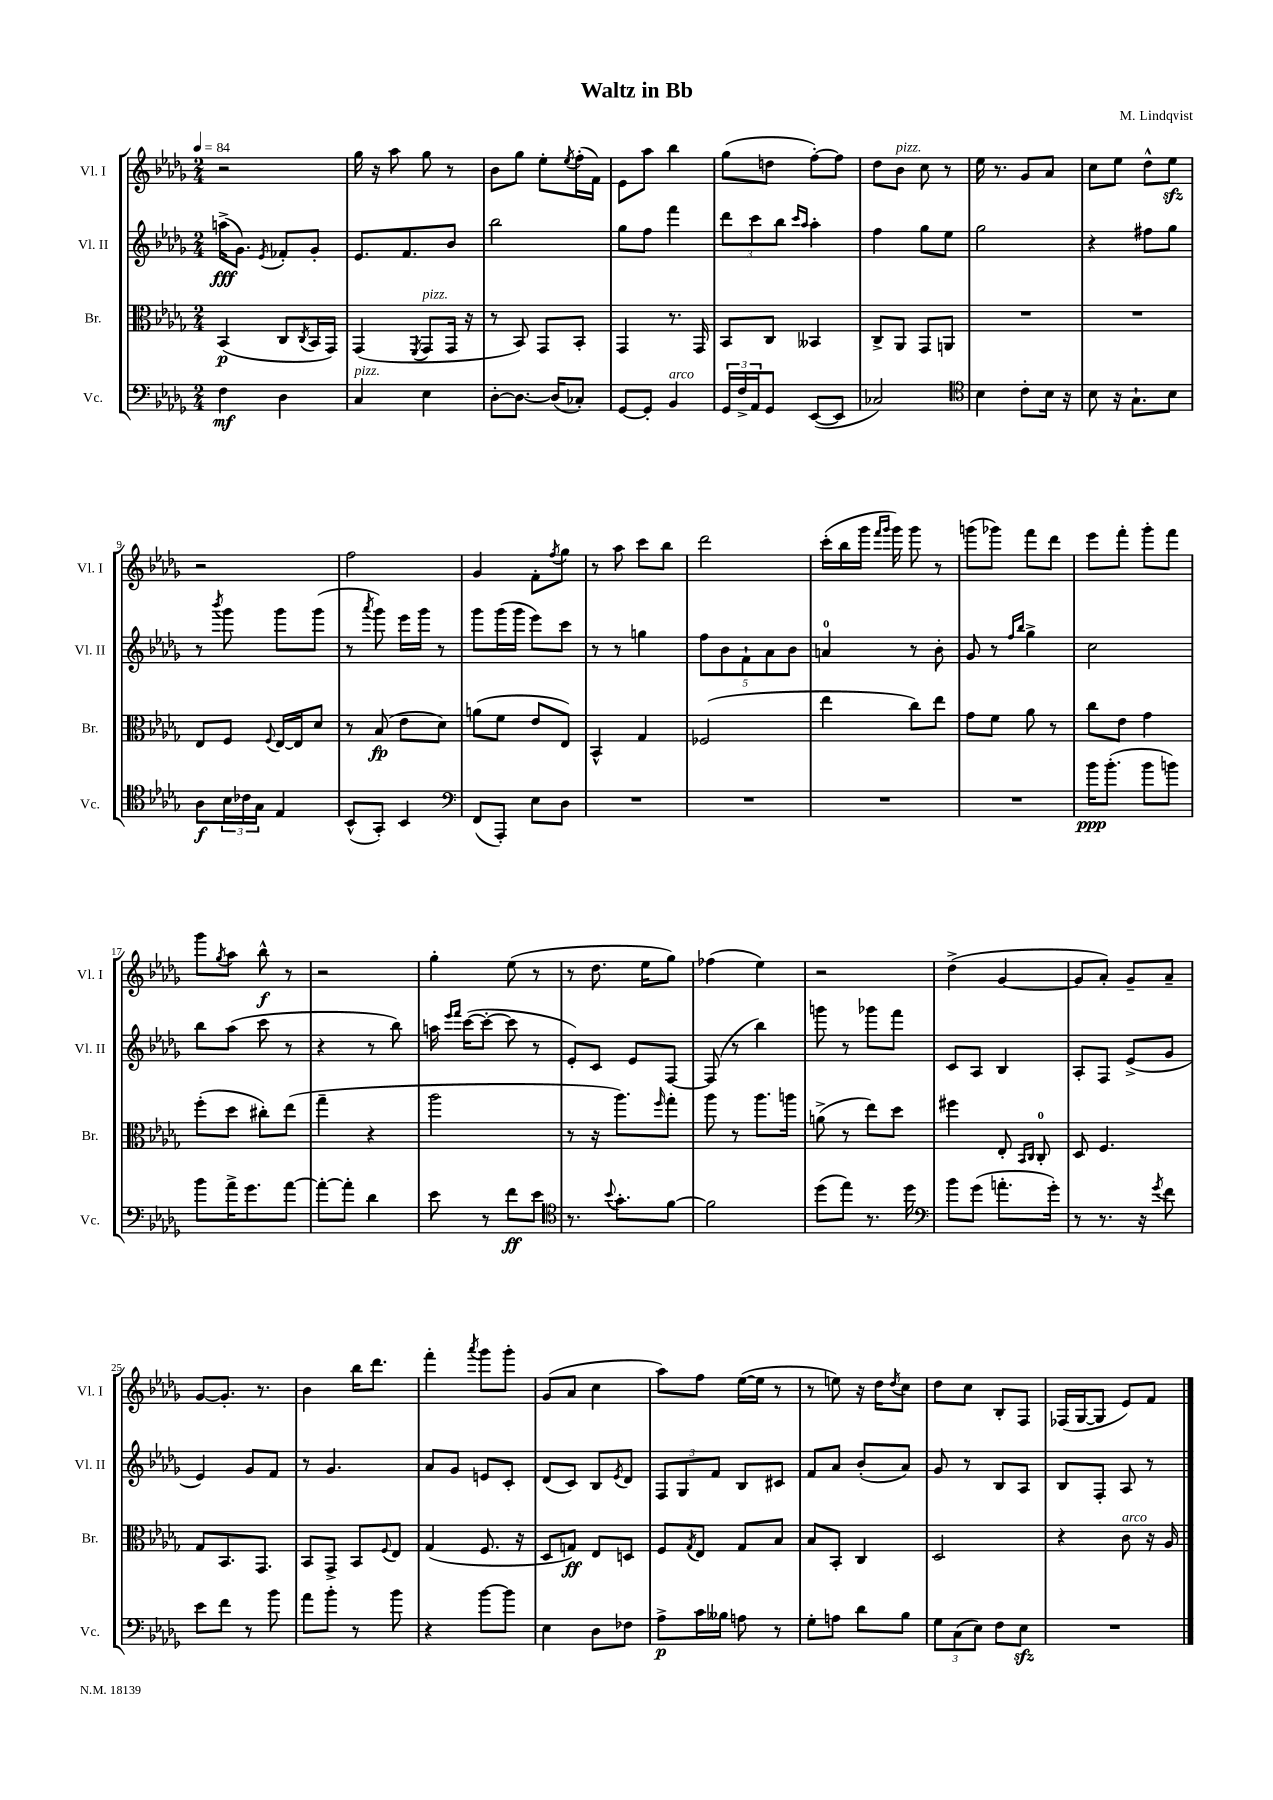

**kern	**dynam	**kern	**dynam	**kern	**dynam	**kern	**dynam
*part4	*part4	*part3	*part3	*part2	*part2	*part1	*part1
*staff4	*staff4	*staff3	*staff3	*staff2	*staff2	*staff1	*staff1
*I"Vc.	*	*I"Br.	*	*I"Vl. II	*	*I"Vl. I	*
*I'Vc.	*	*I'Br.	*	*I'Vl. II	*	*I'Vl. I	*
*clefF4	*	*clefC3	*	*clefG2	*	*clefG2	*
*k[b-e-a-d-g-]	*	*k[b-e-a-d-g-]	*	*k[b-e-a-d-g-]	*	*k[b-e-a-d-g-]	*
*M2/4	*	*M2/4	*	*M2/4	*	*M2/4	*
*MM84	*	*MM84	*	*MM84	*	*MM84	*
=1	=1	=1	=1	=1	=1	=1	=1
4F\	mf	(4BB-/	p	(16aan^\KL	fff	2r	.
.	.	.	.	8.g-\J)	.	.	.
.	.	.	.	8qe-/	.	.	.
4D-\	.	8C/L	.	8f-X'/L	.	.	.
.	.	8qC/	.	.	.	.	.
.	.	16BB-/L	.	8g-'/J	.	.	.
.	.	16GG-/JJ)	.	.	.	.	.
=2	=2	=2	=2	=2	=2	=2	=2
!LO:TX:a:i:t=pizz.	!	!	!	!	!	!	!
4C/	.	(4GG-/	.	8.e-/L	.	16gg-\	.
.	.	.	.	.	.	16r	.
.	.	.	.	.	.	8aa-\	.
.	.	.	.	8.f/	.	.	.
.	.	8qFF/	.	.	.	.	.
!	!	!LO:TX:a:i:t=pizz.	!	!	!	!	!
4E-\	.	8GG-/L	.	.	.	8gg-\	.
.	.	16GG-/Jk	.	8b-/J	.	8r	.
.	.	16r	.	.	.	.	.
=3	=3	=3	=3	=3	=3	=3	=3
[8D-'\L	.	8r	.	2bb-\	.	8b-\L	.
8.D-\J_	.	8BB-/)	.	.	.	8gg-\J	.
.	.	8GG-/L	.	.	.	8ee-'\L	.
(16D-/KL]	.	.	.	.	.	.	.
.	.	.	.	.	.	8qee-/	.
8C-X'/J)	.	8BB-'/J	.	.	.	(16ff'\L	.
.	.	.	.	.	.	16f\JJ)	.
=4	=4	=4	=4	=4	=4	=4	=4
[8GG-/L	.	4GG-/	.	8gg-\L	.	8e-\L	.
8GG-'/J]	.	.	.	8ff\J	.	8aa-\J	.
!LO:TX:a:i:t=arco	!	!	!	!	!	!	!
4BB-/	.	8.r	.	4fff\	.	4bb-\	.
.	.	16GG-/	.	.	.	.	.
=5	=5	=5	=5	=5	=5	=5	=5
24GG-/LL	.	8BB-/L	.	12ddd-\L	.	(8gg-\L	.
24F^/	.	.	.	.	.	.	.
24AA-/J	.	.	.	12ccc\	.	.	.
8GG-/J	.	8C/J	.	.	.	8ddn\J	.
.	.	.	.	12bb-\J	.	.	.
.	.	.	.	16qqccc/LL	.	.	.
.	.	.	.	16qqaa-/JJ	.	.	.
([8EE-/L	.	4BB--X/	.	4aa-'\	.	[8ff'\L)	.
8EE-/J]	.	.	.	.	.	8ff\J]	.
=6	=6	=6	=6	=6	=6	=6	=6
2C-X/)	.	8C^/L	.	4ff\	.	8dd-\L	.
!	!	!	!	!	!	!LO:TX:a:i:t=pizz.	!
.	.	8AA-/J	.	.	.	8b-\J	.
.	.	8GG-/L	.	8gg-\L	.	8cc\	.
.	.	8AAn/J	.	8ee-\J	.	8r	.
=7	=7	=7	=7	=7	=7	=7	=7
*clefC4	*	*	*	*	*	*	*
4B-\	.	2r	.	2gg-\	.	16ee-\	.
.	.	.	.	.	.	8.r	.
8c'\L	.	.	.	.	.	8g-/L	.
16B-\Jk	.	.	.	.	.	8a-/J	.
16r	.	.	.	.	.	.	.
=8	=8	=8	=8	=8	=8	=8	=8
8B-\	.	2r	.	4r	.	8cc\L	.
16r	.	.	.	.	.	8ee-\J	.
8.G-`\L	.	.	.	.	.	.	.
.	.	.	.	8ff#X\L	.	8dd-^^\L	.
8B-\J	.	.	.	8gg-\J	.	8ee-zz\J	.
!!LO:LB:g=z
=9	=9	=9	=9	=9	=9	=9	=9
8A-\L	f	8E-/L	.	8r	.	2r	.
.	.	.	.	8qbbb-/	.	.	.
24B-\L	.	8F/J	.	8ggg-\	.	.	.
24c-X\	.	.	.	.	.	.	.
24G-\JJ	.	.	.	.	.	.	.
.	.	8qqF/	.	.	.	.	.
4E-/	.	[16E-/LL	.	8ggg-\L	.	.	.
.	.	16E-/J]	.	.	.	.	.
.	.	8d-/J	.	(8ggg-\J	.	.	.
=10	=10	=10	=10	=10	=10	=10	=10
(8BB-^^/L	.	8r	.	8r	.	2ff\	.
.	.	.	.	8qaaa-/	.	.	.
8GG-'/J)	.	(8B-/	fp	8ggg-\)	.	.	.
4BB-/	.	8e-\L	.	16eee-\LL	.	.	.
.	.	.	.	16ggg-\JJ	.	.	.
.	.	8d-\J)	.	8r	.	.	.
=11	=11	=11	=11	=11	=11	=11	=11
*clefF4	*	*	*	*	*	*	*
(8FF/L	.	(8an\L	.	8ggg-\L	.	4g-/	.
8AAA-'/J)	.	8f\J	.	(16ggg-\L	.	.	.
.	.	.	.	16ggg-\JJ	.	.	.
8E-\L	.	8e-/L	.	8eee-\L)	.	8f'\L	.
.	.	.	.	.	.	8qff/	.
8D-\J	.	8E-/J)	.	8ccc\J	.	8gg-\J	.
=12	=12	=12	=12	=12	=12	=12	=12
2r	.	4BB-^^/	.	8r	.	8r	.
.	.	.	.	8r	.	8aa-\	.
.	.	4G-/	.	4ggn\	.	8ccc\L	.
.	.	.	.	.	.	8bb-\J	.
=13	=13	=13	=13	=13	=13	=13	=13
2r	.	(2F-X/	.	10ff\L	.	2ddd-\	.
.	.	.	.	10b-\	.	.	.
.	.	.	.	10f`\	.	.	.
.	.	.	.	10a-\	.	.	.
.	.	.	.	10b-\J	.	.	.
=14	=14	=14	=14	=14	=14	=14	=14
2r	.	4ee-\	.	4an/	.	(16ccc'\LL	.
.	.	.	.	.	.	16bb-\	.
.	.	.	.	.	.	16ggg-\JJ	.
.	.	.	.	.	.	16qqfff/LL	.
.	.	.	.	.	.	16qqggg-/JJ	.
.	.	.	.	.	.	16ggg-\)	.
.	.	8cc\L)	.	8r	.	8ggg-\	.
.	.	8ee-\J	.	8b-'\	.	8r	.
=15	=15	=15	=15	=15	=15	=15	=15
2r	.	8g-\L	.	8g-/	.	(8gggn\L	.
.	.	8f\J	.	8r	.	8ggg-X\J)	.
.	.	.	.	16qqff/LL	.	.	.
.	.	.	.	16qqbb-/JJ	.	.	.
.	.	8a-\	.	4gg-^\	.	8fff\L	.
.	.	8r	.	.	.	8ddd-\J	.
=16	=16	=16	=16	=16	=16	=16	=16
16b-\KL	ppp	8cc\L	.	2cc\	.	8eee-\L	.
(8.b-'\J	.	.	.	.	.	.	.
.	.	8e-\J	.	.	.	8fff'\J	.
8b-\L	.	4g-\	.	.	.	8ggg-'\L	.
8bn\J)	.	.	.	.	.	8fff\J	.
!!LO:LB:g=z
=17	=17	=17	=17	=17	=17	=17	=17
8b-\L	.	(8ff'\L	.	8bb-\L	.	8ggg-\L	.
.	.	.	.	.	.	8qgg-/	.
16a-^\K	.	8dd-\J	.	(8aa-\J	.	8aa-\J	.
8.g-\	.	.	.	.	.	.	.
.	.	8cc#X'\L)	.	8ccc\	.	8bb-^^\	f
[8a-\J	.	(8ee-\J	.	8r	.	8r	.
=18	=18	=18	=18	=18	=18	=18	=18
8a-'\L_	.	4gg-~\	.	4r	.	2r	.
8a-'\J]	.	.	.	.	.	.	.
4d-\	.	4r	.	8r	.	.	.
.	.	.	.	8bb-\)	.	.	.
=19	=19	=19	=19	=19	=19	=19	=19
8e-\	.	2aa-\	.	16aan\	.	4gg-'\	.
.	.	.	.	16qqeee-/LL	.	.	.
.	.	.	.	16qqfff/JJ	.	.	.
.	.	.	.	([16ccc\KL	.	.	.
8r	.	.	.	8ccc'\J_	.	.	.
8f\L	ff	.	.	8ccc\]	.	(8ee-\	.
8e-\J	.	.	.	8r	.	8r	.
=20	=20	=20	=20	=20	=20	=20	=20
*clefC4	*	*	*	*	*	*	*
8.r	.	8r	.	8e-'/L)	.	8r	.
.	.	16r	.	8c/J	.	8.dd-\	.
8qqb-/	.	.	.	.	.	.	.
8.g-'\L	.	8.aa-\L)	.	.	.	.	.
.	.	.	.	8e-/L	.	.	.
.	.	.	.	.	.	16ee-\KL	.
.	.	16qqff/	.	.	.	.	.
[8f\J	.	8gg-'\J	.	[8F/J	.	8gg-\J)	.
=21	=21	=21	=21	=21	=21	=21	=21
2f\]	.	8aa-\	.	(8F/]	.	(4ff-X\	.
.	.	8r	.	8r	.	.	.
.	.	8.aa-\L	.	4bb-\)	.	4ee-\)	.
.	.	16aan\Jk	.	.	.	.	.
=22	=22	=22	=22	=22	=22	=22	=22
(8dd-\L	.	(8an^\	.	8gggn\	.	2r	.
8ee-\J)	.	8r	.	8r	.	.	.
8.r	.	8ee-\L)	.	8ggg-X\L	.	.	.
.	.	8dd-\J	.	8fff\J	.	.	.
16dd-\	.	.	.	.	.	.	.
=23	=23	=23	=23	=23	=23	=23	=23
*clefF4	*	*	*	*	*	*	*
8b-\L	.	4ff#X\	.	8c/L	.	(4dd-^\	.
(8g-\J	.	.	.	8A-/J	.	.	.
8.an'\L	.	8E-'/	.	4B-/	.	[4g-/	.
.	.	16qqBB-/LL	.	.	.	.	.
.	.	16qqC/JJ	.	.	.	.	.
.	.	8C'/	.	.	.	.	.
16g-'\Jk)	.	.	.	.	.	.	.
=24	=24	=24	=24	=24	=24	=24	=24
8r	.	8D-/	.	8A-'/L	.	8g-/L]	.
8.r	.	4.F/	.	8F/J	.	8a-'/J)	.
.	.	.	.	(8e-^/L	.	8g-~/L	.
16r	.	.	.	.	.	.	.
8qg-/	.	.	.	.	.	.	.
8f\	.	.	.	8g-/J	.	8a-~/J	.
!!LO:LB:g=z
=25	=25	=25	=25	=25	=25	=25	=25
8e-\L	.	8G-/L	.	4e-/)	.	[8g-/L	.
8f\J	.	8.BB-/	.	.	.	8.g-'/J]	.
8r	.	.	.	8g-/L	.	.	.
.	.	8.GG-/J	.	.	.	8.r	.
8b-\	.	.	.	8f/J	.	.	.
=26	=26	=26	=26	=26	=26	=26	=26
8a-\L	.	8BB-/L	.	8r	.	4b-\	.
8b-'\J	.	8GG-^/J	.	4.g-/	.	.	.
8r	.	8BB-/L	.	.	.	16bb-\KL	.
.	.	.	.	.	.	8.ddd-\J	.
.	.	8qqF/	.	.	.	.	.
8b-\	.	8E-/J	.	.	.	.	.
=27	=27	=27	=27	=27	=27	=27	=27
4r	.	(4G-/	.	8a-/L	.	4fff'\	.
.	.	.	.	8g-/J	.	.	.
.	.	.	.	.	.	8qaaa-/	.
[8b-\L	.	8.F/	.	8en/L	.	8ggg-\L	.
8b-\J]	.	.	.	8c'/J	.	8ggg-'\J	.
.	.	16r	.	.	.	.	.
=28	=28	=28	=28	=28	=28	=28	=28
4E-\	.	8D-/L	.	(8d-/L	.	(8g-/L	.
.	.	8Gn/J)	ff	8c/J)	.	8a-/J	.
8D-\L	.	8E-/L	.	8B-/L	.	4cc\	.
.	.	.	.	8qe-/	.	.	.
8F-X\J	.	8Dn/J	.	8d-/J	.	.	.
=29	=29	=29	=29	=29	=29	=29	=29
8A-^\L	p	8F/L	.	12F/L	.	8aa-\L)	.
.	.	.	.	12G-/	.	.	.
.	.	8qG-/	.	.	.	.	.
16c\L	.	8E-/J	.	.	.	8ff\J	.
.	.	.	.	12f/J	.	.	.
16B--X\JJ	.	.	.	.	.	.	.
8An\	.	8G-/L	.	8B-/L	.	([16ee-\LL	.
.	.	.	.	.	.	16ee-\JJ]	.
8r	.	8B-/J	.	8c#X/J	.	8r	.
=30	=30	=30	=30	=30	=30	=30	=30
8G-'\L	.	8B-/L	.	8f/L	.	8r	.
8An\J	.	8BB-'/J	.	8a-/J	.	8een\)	.
8d-\L	.	4C/	.	(8b-'/L	.	16r	.
.	.	.	.	.	.	16dd-\KL	.
.	.	.	.	.	.	8qdd-/	.
8B-\J	.	.	.	8a-/J)	.	8cc\J	.
=31	=31	=31	=31	=31	=31	=31	=31
12G-\L	.	2D-/	.	8g-/	.	8dd-\L	.
(12C\	.	.	.	.	.	.	.
.	.	.	.	8r	.	8cc\J	.
12E-\J)	.	.	.	.	.	.	.
8F\L	.	.	.	8B-/L	.	8B-'/L	.
8E-zz\J	.	.	.	8A-/J	.	8F/J	.
=32	=32	=32	=32	=32	=32	=32	=32
2r	.	4r	.	8B-/L	.	(16F-X/LL	.
.	.	.	.	.	.	[16G-/J	.
.	.	.	.	8F'/J	.	8G-/J]	.
!	!	!LO:TX:a:i:t=arco	!	!	!	!	!
.	.	8c\	.	8A-/	.	8e-/L)	.
.	.	16r	.	8r	.	8f/J	.
.	.	16A-/	.	.	.	.	.
==	==	==	==	==	==	==	==
*-	*-	*-	*-	*-	*-	*-	*-
